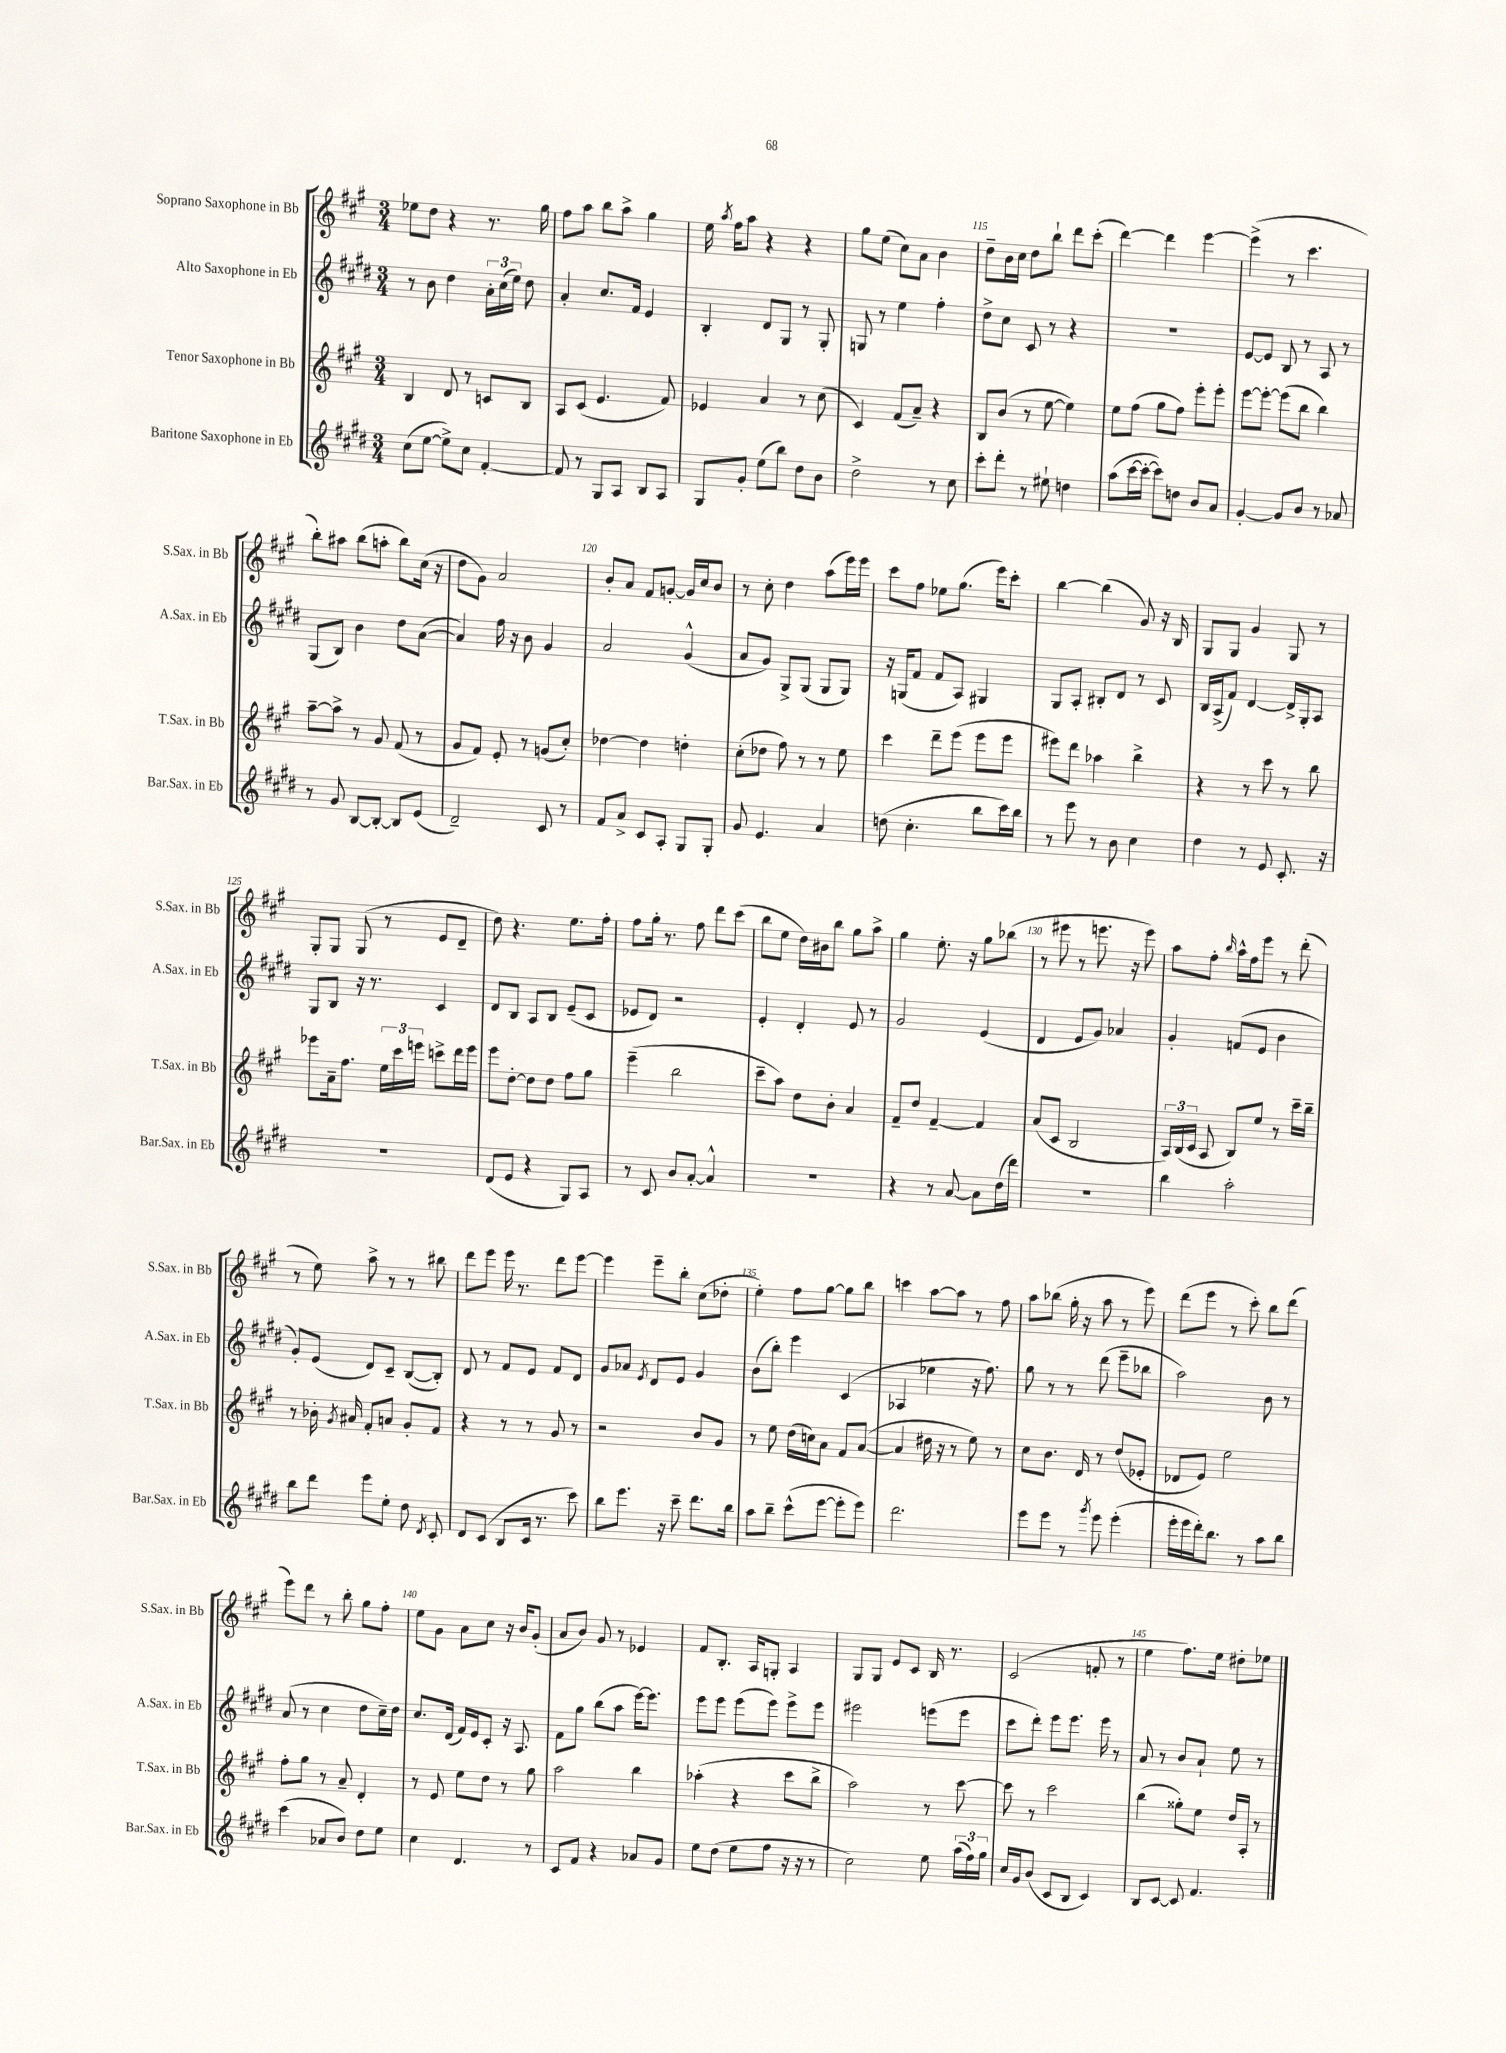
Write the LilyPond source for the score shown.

<<
\new StaffGroup <<
\new Staff = "s0" \with { instrumentName = "Soprano Saxophone in Bb" shortInstrumentName = "S.Sax. in Bb" } {
    \clef treble \key a \major \numericTimeSignature \time 3/4
    \autoBeamOff ees''8[ d''8] r4 r8. gis''16 |
    fis''8[ a''8] b''8[ a''8]-> gis''4 |
    e''16 \acciaccatura { a''8 } fis''16[ a''8] r4 r4 |
    gis''8[ e''8]( cis''8[) a'8] b'4 |
    d''8[-- b'16 cis''16] d''8[ b''8]-! d'''8[ cis'''8]-.( |
    d'''4~) d'''4 e'''4~ |
    e'''4->( r8 cis'''4. |
    b''8[-.) ais''8] b''8[( a''8]-. b''8[) cis''16]( r16 |
    d''8[ gis'8]) a'2 |
    b'8[-. a'8] fis'8[ g'8]~-. g'16[ cis''16 b'8] |
    r8 cis''8-. d''4 a''8[( e'''16) e'''16] |
    cis'''8[ fis''8] ees''8[ gis''8.]( e'''16[) cis'''8]-. |
    b''4~ b''4( gis'8) r16 b16 |
    gis8[ gis8] gis'4 gis8 r8 |
    gis8[-. gis8] gis8( r8 e'8[ d'8]-- |
    d''8) r4. e''8.[ fis''16]-. |
    fis''8[ gis''16]-. r8. fis''8 d'''8[ cis'''8]( |
    b''8[ e''8] d''16[) bis'16 b''8] gis''8[ a''8]-> |
    gis''4 e''8.-. r16 gis''8[ bes''8]( |
    r8 eis'''8 r8 e'''8. r16 e'''8) |
    a''8[ fis''8]-. \grace { b''16 } a''16[-^ fis''16 e'''8] r8 d'''8-.( |
    r8 e''8) a''8-> r8 r8 bis''8 |
    d'''8[ e'''8] e'''16 r8. d'''8[ e'''8]~ |
    e'''4 e'''8[-- b''8]-. cis''8[( des''8]-. |
    e''4-.) fis''8[ gis''8]~ gis''8[ b''8] |
    c'''4 a''8[~ a''8] r8 fis''8 |
    a''8[ bes''8]( gis''16-. r16 a''8 r8 e'''8) |
    d'''8[( e'''8] r8 cis'''8-.) b''8[ d'''8]( |
    e'''8[) d'''8] r8 b''8-. gis''8[ fis''8]-. |
    e''8[ gis'8] a'8[ cis''8] r16 b'16[ gis'8]-.( |
    a'8[ b'8]) gis'8 r8 ees'4 |
    fis'8[ b8.]-. a16[ g8]-. a4 |
    gis8[ gis8] e'8[ cis'8] b16 r8. |
    cis'2( f'8-. r8 |
    e''4 fis''8.[) e''16] dis''8[-. ees''8] \bar "|." |
}
\new Staff = "s1" \with { instrumentName = "Alto Saxophone in Eb" shortInstrumentName = "A.Sax. in Eb" } {
    \clef treble \key e \major \numericTimeSignature \time 3/4
    \autoBeamOff r8 b'8 dis''4 \tuplet 3/2 { a'16[-. cis''16( e''16]) } dis''8 |
    a'4-. cis''8.[ fis'16] e'4 |
    b4-. dis'8[ gis8] r8 gis8-. |
    g8 r8 e''4 fis''4-. |
    dis''8[-> cis''8] cis'8 r8 r4 |
    R2. |
    e'8[~ e'8] b8 r8 a8 r8 |
    gis8[( b8]) b'4 dis''8[ a'8]~( |
    a'4) fis''16 r16 b'8 gis'4 |
    a'2 gis'4-^( |
    a'8[ gis'8]) gis8[-> gis8]( gis8[ gis8]) |
    r16 g16[( fis'8] fis'8[ a8]) gis4 |
    gis8[ a8]-. bis8[-. dis'8] r8 cis'8 |
    b16[ a16->( fis'8]) dis'4~ dis'16[-> gis16-. a8] |
    gis8[ b8] r16 r8. cis'4 |
    dis'8[ b8] a8[ b8] e'8[--( cis'8] |
    ees'8[ dis'8]) r2 |
    e'4-. dis'4-. e'8 r8 |
    gis'2 e'4( |
    dis'4 e'8[ gis'8]) aes'4 |
    gis'4-. f'8[( e'8] b'4 |
    gis'8[-.) e'8]( dis'8[) cis'8]-- b8[~( b8]-.) |
    dis'8 r8 fis'8[ e'8] fis'8[ dis'8] |
    gis'8[ aes'8] \acciaccatura { e'8 } dis'8[ e'8] gis'4 |
    b'8[( b''8]-.) e'''4 cis'4( |
    aes4 ees''4 r16 fis''8.) |
    gis''8 r8 r8 dis'''8( e'''8[-- bes''8] |
    a''2) b'8 r8 |
    a'8( r8 cis''4 dis''8[ cis''16--) dis''16] |
    cis''8.[ dis'16]( fis'16[) e'16 cis'8]-. r16 a8. |
    fis'8[ gis''8] b''8[( a''8] e'''16[~) e'''8.] |
    e'''8[ e'''8] e'''8[( e'''8]) e'''8[-> e'''8] |
    eis'''2 e'''8[( e'''8] |
    cis'''8[ dis'''8]-.) e'''8[ e'''8.] e'''16 r8 |
    a'8 r8 b'8[ a'8]-! e''8 r8 \bar "|." |
}
\new Staff = "s2" \with { instrumentName = "Tenor Saxophone in Bb" shortInstrumentName = "T.Sax. in Bb" } {
    \clef treble \key a \major \numericTimeSignature \time 3/4
    \autoBeamOff b4 d'8 r8 c'8[ b8] |
    a8[ cis'8]( e'4. fis'8) |
    ees'4 a'4 r8 cis''8( |
    cis'4) fis'8[( a'8]--) r4 |
    b8[ b'8]( r8 e''8~ e''4) |
    e''8[ fis''8]( gis''8[ fis''8]) e'''8[-. e'''8]-. |
    e'''8[~ e'''8]~-. e'''8[( b''8] b''4) |
    a''8[~-- a''8]-> r8 gis'8 fis'8( r8 |
    gis'8[ fis'8]) e'8-. r8 g'8[( cis''8]-.) |
    des''4~ des''4 d''4-. |
    cis''8[-.( des''8] fis''8) r8 r8 e''8 |
    cis'''4 d'''8[-- e'''8]( e'''8[ e'''8] |
    eis'''8[) d'''8] aes''4 b''4-> |
    r4 r8 cis'''8 r8 b''8 |
    ees'''8[ a'16-- fis''8.] \tuplet 3/2 { e''16[ cis'''16 e'''16] } c'''8[-> d'''16 e'''16] |
    e'''8[ d''8]~-. d''8[ d''8] fis''8[ gis''8] |
    e'''4--( b''2 |
    cis'''8[-- a''8]) d''8[ b'8]-. a'4 |
    fis'8[-- d''8] fis'4~-- fis'4 |
    a'8[( cis'8] b2 |
    \tuplet 3/2 { a16[) b16( cis'16] } a8 b8[) e''8] r8 cis'''16[-- b''16]-- |
    r8 bes'16-. \acciaccatura { gis'8 } ais'16 fis'8[-. a'8] gis'8[-. fis'8] |
    r4 r8 r8 gis'8 r8 |
    r2 b'8[ gis'8] |
    r8 e''8 d''16[( c''16) a'8] fis'8[ a'8]~( |
    a'4 dis''16 r16 r8 e''8) r8 |
    cis''8[ b'8.] d'16 r8 d''8[( ees'8]-. |
    des'8[ e'8]) e''2 |
    fis''8[-. gis''8] r8 a'8-- d'4-. |
    r8 e'8 e''8[ d''8] r8 gis''8 |
    a''2 b''4 |
    aes''4-.( r4 cis'''8[ b''8]-> |
    a''2) r8 cis'''8~ |
    cis'''8 r8 cis'''2 |
    b''4( gisis''8[-.) e''8] d''16[ a16]-. r8 \bar "|." |
}
\new Staff = "s3" \with { instrumentName = "Baritone Saxophone in Eb" shortInstrumentName = "Bar.Sax. in Eb" } {
    \clef treble \key e \major \numericTimeSignature \time 3/4
    \autoBeamOff cis''8[( e''8]~ e''8[->) cis''8] fis'4~-. |
    fis'8 r8 gis8[ a8] b8[ a8] |
    gis8[ gis'8]-. e''8[( b''8]) dis''8[ b'8] |
    dis''2-> r8 cis''8 |
    cis'''8[-. dis'''8]-. r8 eis''8-! d''4 |
    a''8[( cis'''16~ cis'''16]~-. cis'''8[) d''8] b'8[ a'8] |
    gis'4~-. gis'8[ b'8] r8 aes'8 |
    r8 gis'8 b8[~ b8]~-. b8[ e'8]( |
    dis'2--) cis'8 r8 |
    fis'8[ a'8]-> cis'8[ a8]-. gis8[ gis8]-. |
    gis'8 e'4. a'4 |
    d''8( cis''4.-. b''8[ cis'''16) b''16] |
    r8 e'''8 r8 b'8 cis''4 |
    dis''4 r8 e'8 cis'8.-. r16 |
    R2. |
    dis'8[( e'8] r4 gis8[) a8] |
    r8 cis'8 b'8[ a'8]~-. a'4-^ |
    R2. |
    r4 r8 a'8~ a'8[ dis''16( dis'''16]) |
    R2. |
    b''4 a''2-. |
    b''8[ dis'''8] e'''8[ e''8]-. dis''8 \acciaccatura { dis'8 } cis'8-. |
    dis'8[ cis'8]( b8[ cis'16] r8. cis'''8) |
    b''8[ e'''8.] r16 cis'''8-- dis'''8.[ b''16] |
    a''8[ b''8]-- cis'''8[-^( e'''8]~ e'''8[-. e'''8]) |
    dis'''2. |
    e'''8[ e'''8] r8 \acciaccatura { gis'''8 } e'''8 e'''4-.( |
    e'''16[-. e'''16 dis'''16-.) b''8.] r8 a''8[ b''8] |
    cis'''4( aes'8[ b'8]) dis''8[ e''8] |
    cis''4 dis'4. r8 |
    cis'8[ fis'8] r4 aes'8[ gis'8] |
    e''8[ dis''8]( e''8[ fis''8] r16 r16 r8 |
    cis''2) e''8 \tuplet 3/2 { a''16[( fis''16) gis''16] } |
    cis''16[ gis'16 b'8]( cis'8[ b8] cis'4) |
    b8[ cis'8]~ cis'8 fis'4. \bar "|." |
}
>>
>>
\layout { \context { \Score currentBarNumber = #111 \override BarNumber.break-visibility = ##(#f #t #t) barNumberVisibility = #(every-nth-bar-number-visible 5) } }
